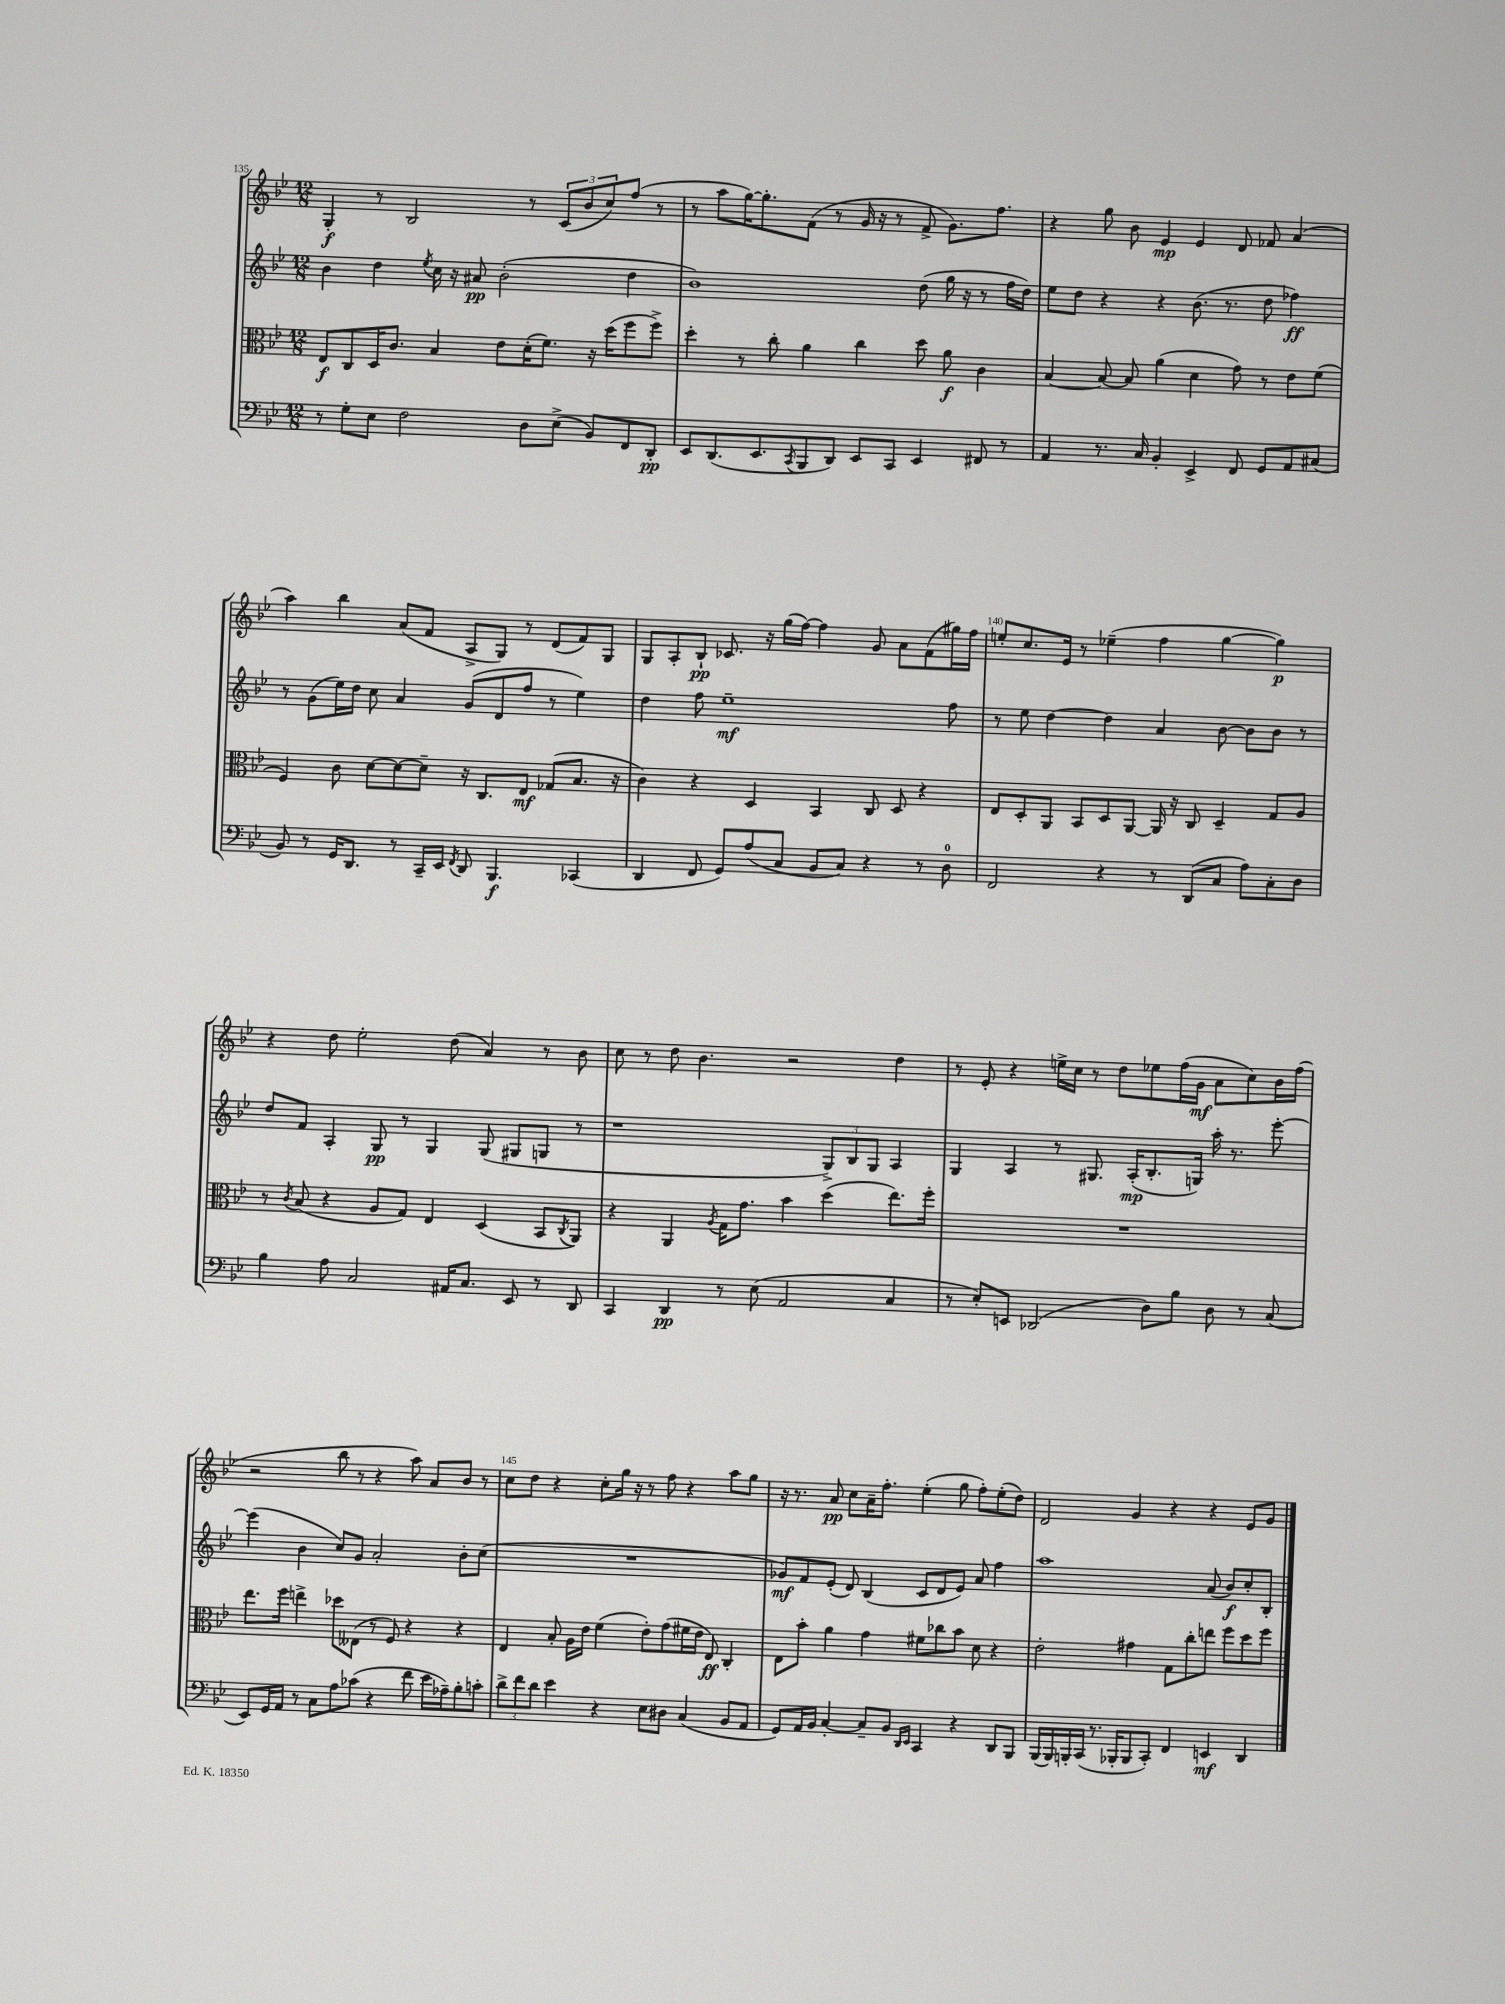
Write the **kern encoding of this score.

**kern	**kern	**kern	**kern
*staff4	*staff3	*staff2	*staff1
*clefF4	*clefC3	*clefG2	*clefG2
*k[b-e-]	*k[b-e-]	*k[b-e-]	*k[b-e-]
*M12/8	*M12/8	*M12/8	*M12/8
8r	8E-	4b-	4G'
8G'	8C	.	.
8E-	16D	4dd	8r
.	8.c	.	.
2F	.	.	2B-
.	.	8qee-	.
.	4B-	16cc	.
.	.	16r	.
.	.	8a#	.
.	8e-	(2b-'	.
8D	(16d'	.	8r
.	8.f)	.	.
(8E-^	.	.	(12c
.	.	.	12b-
8BB-)	16r	.	.
.	.	.	12cc)
.	(16dd	.	.
8FF	8ff	4dd	(8ff
8DD'	8ff^)	.	8r
=	=	=	=
8EE-	4dd'	1b-)	8r
(8.DD	.	.	8aa
.	8r	.	[16gg)
8.EE-	.	.	8.gg']
.	8cc'	.	.
8qCC	.	.	.
8BBB-	4a	.	(8f
8DD)	.	.	8r
8EE-	4cc	.	16g
.	.	.	16r
8CC	.	.	8r
4EE-	8dd	(8dd	8f^
.	8a	16gg	8.g)
.	.	16r	.
8FF#	4c	8r	.
.	.	.	8.ff
8r	.	16ff	.
.	.	16dd)	.
=	=	=	=
4AA	[4B-	8ee-	4r
.	.	8dd	.
8.r	8B-_	4r	8gg
.	8B-]	.	8b-
16C	.	.	.
4BB-'	(4a	4r	4e-
4EE-^	4d	(8.b-	4e-
.	.	8.r	.
8FF	8g)	.	8d
8GG	8r	8dd	8f-
8AA	8e-	4ff-)	(4a
(8C#	(8f	.	.
=	=	=	=
8BB-)	4F)	8r	4aa)
8r	.	(8g	.
16GG	8c	16ee-)	4bb-
8.DD	.	16dd	.
.	[8d	8cc	.
8r	8d_	4a	(8a
16CC~	8d~]	.	8f
16EE-	.	.	.
8qFF	.	.	.
8DD	16r	(8g	8A^
.	8.C	.	.
4.BBB-	.	8d	8G)
.	8E-	8ff	8r
.	(8G-	8r	(8d
(4CC-	8.B-	4ee-)	8f)
.	.	.	8G
.	16r	.	.
=	=	=	=
4DD	4c)	4dd	8G
.	.	.	8A'
8FF	4r	8ff	8B-`
8GG)	.	1ee-~	8.c-
(8A	4D	.	.
.	.	.	16r
8C	.	.	(16gg
.	.	.	[16ff)
8BB-	4BB-	.	4ff]
8C)	.	.	.
4r	8C	.	8g
.	8D	.	8a
8r	4r	.	(8f
8D	.	8ff	16gg#)
.	.	.	16ff
=	=	=	=
2FF	8E-	8r	8ee'
.	8D'	8ee-	8.cc
.	8AA	[4dd	.
.	.	.	16e-
.	8BB-	.	8r
4r	8D	4dd]	(4ee-~
.	[8AA	.	.
8r	16AA]	4a	4ff
.	16r	.	.
(8DD	8C	.	.
8C	4D~	[8b-	[4gg
8A)	.	8b-]	.
8C'	8G	8b-	4gg])
8D	8A	8r	.
=	=	=	=
4B-	8r	8dd	4r
.	8qc	.	.
.	(8B-	8f	.
8A	4r	4A'	8dd
2C	.	.	2ee-'
.	8A	8G	.
.	8G)	8r	.
.	4E-	4G	.
16AA#	.	.	(8dd
8.C	.	.	.
.	(4D	(8G	4a)
8EE-	.	8G#	.
8r	8BB-	8G	8r
.	8qC	.	.
8DD	8AA)	8r	8b-
=	=	=	=
4CC	4r	1r	8cc
.	.	.	8r
4DD	4AA	.	8dd
.	.	.	4.b-
.	8qA	.	.
8r	16G	.	.
.	8.g	.	.
(8E-	.	.	.
2AA	4b-	.	2r
.	(4dd	12G^)	.
.	.	12B-	.
.	.	12G	.
4C	8.ee-)	4A	4dd
.	16ff'	.	.
=	=	=	=
8r	1.r	4G	8r
8E-')	.	.	8e-'
8EE	.	4A	4r
(2DD-	.	.	.
.	.	8r	16ee^
.	.	.	16cc
.	.	8.G#	8r
.	.	.	8dd
.	.	(16A'	.
8D)	.	8.B-'	8ee-
8B-	.	.	(16ff
.	.	16G)	16g
8D	.	16aa'	8a
.	.	8.r	.
8r	.	.	8cc)
(8C	.	[8eee-'	16b-
.	.	.	(16ff
=	=	=	=
8EE-)	8.ee-	(4eee-]	2r
16GG	.	.	.
16AA	16ff	.	.
8r	4ee^	4b-	.
8C	.	.	.
8A	8dd-	8cc)	8bb-
(8c-	(8E--	8g	8r
4r	8r	2a'	4r
.	8F)	.	.
8f	4r	.	8aa)
16e-	.	.	8a
16A-~)	.	.	.
8B-'	4r	8b-'	8b-
8c'	.	(8cc	8r
=	=	=	=
12d^	4E-	1.r	8cc
12f	.	.	.
.	.	.	8dd
12d	.	.	.
4e-	8B-'	.	4r
.	16A	.	.
.	16e-	.	.
4r	(4f	.	8cc'
.	.	.	16gg
.	.	.	16r
8E-	8e-')	.	8r
8D#	(8g	.	8ff
(4C	16f#	.	4r
.	16e-	.	.
.	8E-)	.	.
8BB-	4C'	.	8aa
8AA	.	.	8gg
=	=	=	=
8GG)	8E-	8g-)	16r
.	.	.	8.r
16AA	8b-'	8f	.
16BB-	.	.	.
[4C'	4a	(8e-'	8a
.	.	8d)	8cc
8C~]	4g	(4B-	16a~
.	.	.	8.ff'
8BB-	.	.	.
16qqDD	.	.	.
16qqEE-	.	.	.
4CC	8f#	8c	(4ee-'
.	8cc-	8d	.
4r	8b-	8e-)	8gg
.	8d	8a	8ff')
8DD	4r	4ff	(8ee-'
8BBB-	.	.	8dd)
=	=	=	=
(16BBB-	2e-'	1aa	2d
16BBB-)	.	.	.
16BBB'	.	.	.
(16CC	.	.	.
8.r	.	.	.
16BBB-'	.	.	.
8BBB-	4g#	.	4g
8CC')	.	.	.
4FF	8G	.	4r
.	8cc'	.	.
4EE	8ee	(8a	4r
.	8ff	8b-)	.
4DD	8dd	8cc'	8e-
.	8ff	8B-'	8g
==	==	==	==
*-	*-	*-	*-
